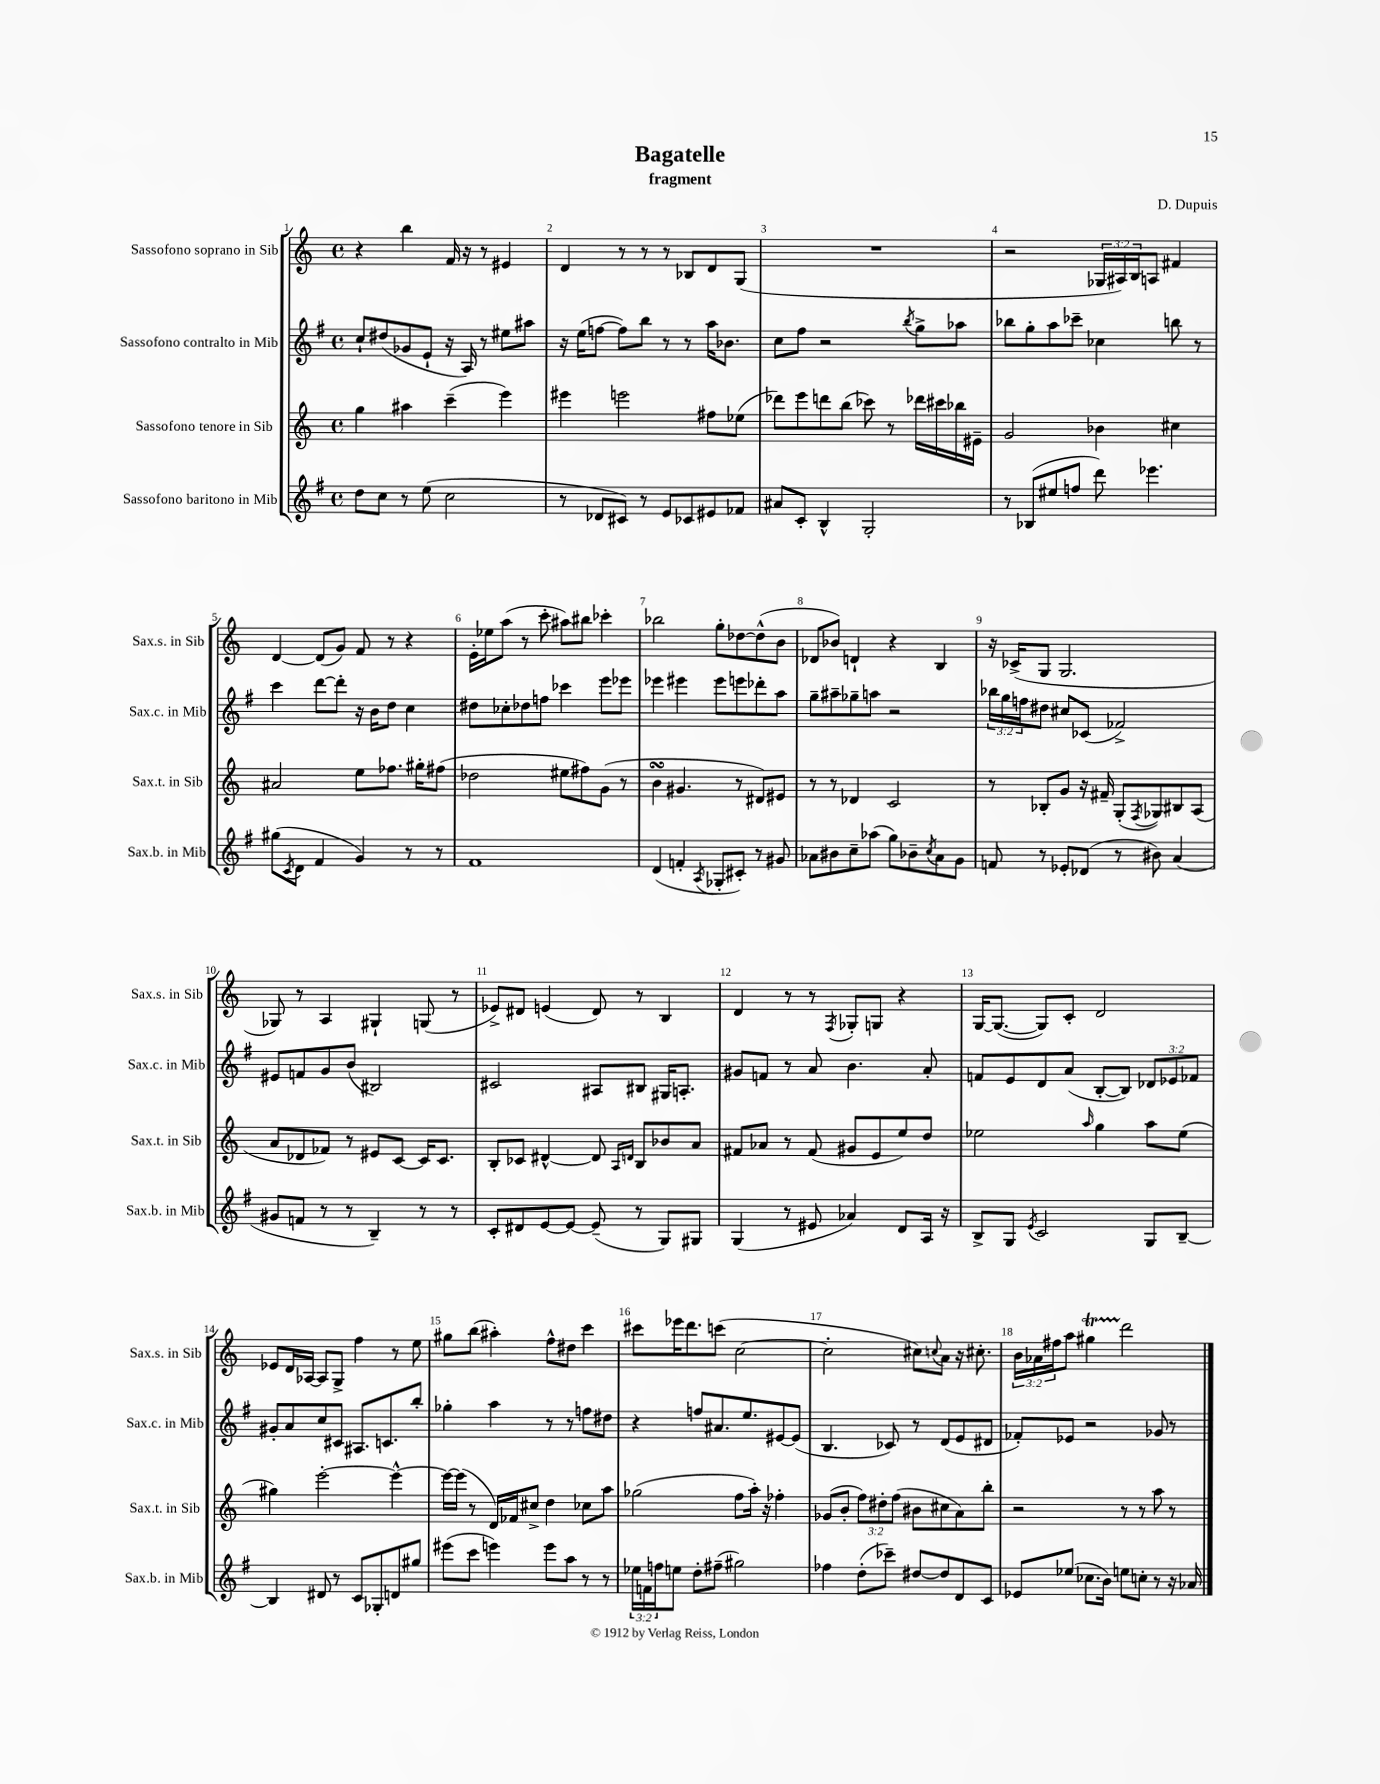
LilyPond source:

\header { title = "Bagatelle" composer = "D. Dupuis" subtitle = "fragment" }
<<
\new StaffGroup <<
\new Staff = "s0" \with { instrumentName = "Sassofono soprano in Sib" shortInstrumentName = "Sax.s. in Sib" } {
    \clef treble \key c \major \defaultTimeSignature \time 4/4 \override Staff.TupletNumber.text = #tuplet-number::calc-fraction-text
    r4 b''4 f'16 r16 r8 eis'4 |
    d'4 r8 r8 r8 bes8 d'8 g8( |
    R1 |
    r2 \tuplet 3/2 { ges16 ais16) b16 } a8 fis'4 |
    d'4~ d'8( g'8) f'8 r8 r4 |
    e'16-. ees''16 a''8( r8 c'''8-. ais''8) bis''8 ces'''4-. |
    bes''2 g''8-. des''8~ des''8-^( b'8 |
    des'8 bes'8) d'4-! r4 b4 |
    r16 ces'16->( g8 g2. |
    ges8) r8 a4 gis4-! g8( r8 |
    ees'8->) dis'8 e'4( dis'8) r8 b4 |
    d'4 r8 r8 \acciaccatura { f8 } ges8-. g8 r4 |
    g16~ g8.~( g8) c'8-. d'2 |
    ees'8 d'16 aes16~ aes8 g8-> f''4 r8 e''8 |
    gis''8 b''8( ais''4-.) f''8-^ dis''8 c'''4 |
    cis'''8 ees'''16 d'''8. c'''8( c''2~ |
    c''2-. cis''8) \appoggiatura { c''8 } a'8 r16 cis''8.-. |
    \tuplet 3/2 { b'16 aes'16 fis''16 } a''8 gis''4\startTrillSpan d'''2\stopTrillSpan \bar "|." |
}
\new Staff = "s1" \with { instrumentName = "Sassofono contralto in Mib" shortInstrumentName = "Sax.c. in Mib" } {
    \clef treble \key g \major \defaultTimeSignature \time 4/4 \override Staff.TupletNumber.text = #tuplet-number::calc-fraction-text
    c''8-! dis''8( ges'8 e'8-! r16 a16) r8 eis''8 ais''8 |
    r16 e''16( f''8~ f''8) b''8 r8 r8 a''16 bes'8. |
    c''8 fis''8 r2 \acciaccatura { b''8 } g''8-> aes''8 |
    bes''8 g''8-. a''8 ces'''8-- ces''4 b''8 r8 |
    c'''4 d'''8~ d'''8-. r16 b'16 d''8 c''4 |
    dis''8 ces''8-. des''8 f''8 ces'''4 e'''8 ees'''8 |
    ees'''4 eis'''4 eis'''8 e'''8 des'''8-. a''8 |
    g''8-- ais''8-- ges''8-- a''8 r2 |
    \tuplet 3/2 { bes''16 g''16 f''16 } dis''8 cis''8 ces'8( fes'2->) |
    eis'8 f'8 g'8 b'8( bis2) |
    cis'2 ais8 bis8 gis16 a8.-. |
    gis'8 f'8 r8 a'8 b'4. a'8-. |
    f'8 e'8 d'8 a'8( b8~-. b8) \tuplet 3/2 { des'8 ees'8 fes'8 } |
    gis'8-. a'8 c''8 cis'8 ais8. c'8. b''8-. |
    ges''4-. a''4 r8 r8 f''8 dis''8 |
    r4 f''8 ais'8. e''8. eis'8~ eis'8( |
    b4. ces'8) r8 d'8( e'8 dis'8 |
    fes'8-.) ees'8 r2 ges'8 r8 \bar "|." |
}
\new Staff = "s2" \with { instrumentName = "Sassofono tenore in Sib" shortInstrumentName = "Sax.t. in Sib" } {
    \clef treble \key c \major \defaultTimeSignature \time 4/4 \override Staff.TupletNumber.text = #tuplet-number::calc-fraction-text
    g''4 ais''4 c'''4--( e'''4) |
    eis'''4 e'''2 fis''8 ees''8( |
    des'''8) e'''8 d'''8 b''8( ces'''8) r8 des'''16 cis'''16 bes''16 eis'16-- |
    g'2 bes'4 cis''4 |
    ais'2 e''8 fes''8. gis''16-. fis''8( |
    des''2 eis''8 fis''8) g'8( r8 |
    b'4\turn gis'4. r8 dis'8) eis'8 |
    r8 r8 des'4 c'2 |
    r8 bes8-. g'8 r16 fis'16-- g8-.( \acciaccatura { f8 } ges8) bis8 a8( |
    a'8 des'8 fes'8) r8 eis'8 c'8~ c'16 c'8. |
    b8-. ces'8 dis'4~-^ dis'8 \grace { a16 d'16 } b8 bes'8 a'8 |
    fis'8 aes'8 r8 fis'8( gis'8 e'8 e''8) d''8 |
    ees''2 \grace { a''16 } g''4 a''8 ees''8( |
    gis''4) e'''2~-. e'''4~-^ |
    e'''16~ e'''16( r8 d'16) fes'16 cis''8-> d''4 ces''8 a''8 |
    ges''2( f''8 a''16-.) r16 fes''4-. |
    ges'8( b'8-. \tuplet 3/2 { f''8) dis''8-. f''8( } bis'8 cis''8 a'8) b''8-. |
    r2 r8 r8 a''8 r8 \bar "|." |
}
\new Staff = "s3" \with { instrumentName = "Sassofono baritono in Mib" shortInstrumentName = "Sax.b. in Mib" } {
    \clef treble \key g \major \defaultTimeSignature \time 4/4 \override Staff.TupletNumber.text = #tuplet-number::calc-fraction-text
    d''8 c''8 r8 e''8( c''2 |
    r8 des'8 cis'8) r8 e'8 ces'8 eis'8 fes'8 |
    ais'8 c'8-. b4-^ g2-. |
    r8 bes8( eis''8 f''8 d'''8) ees'''4. |
    gis''8( \acciaccatura { c'8 } d'8 fis'4 g'4) r8 r8 |
    fis'1 |
    d'4( f'4-. \acciaccatura { a8 } ges8-. cis'8-.) r8 gis'8 |
    aes'8 bis'8 c''8-- aes''8( g''8) bes'8-- \acciaccatura { c''8 } aes'8 g'8 |
    f'8 r8 ees'8-. des'8( r8 bis'8) a'4( |
    gis'8 f'8 r8 r8 b4--) r8 r8 |
    c'8-. dis'8 e'8~ e'8~ e'8--( r8 g8) gis8 |
    g4( r8 eis'8 aes'4) d'8 a16 r16 |
    b8-> g8 \acciaccatura { e'8 } c'2 g8 b8~-- |
    b4 dis'8 r8 c'8 ges8-. d'8 gis''8 |
    eis'''8( c'''8 e'''4) e'''8 a''8 r8 r8 |
    \tuplet 3/2 { ees''16 f'16 f''16 } e''8 d''8-. fis''8--( gis''2) |
    fes''4 d''8-.( ces'''8--) dis''8~ dis''8 d'8 c'8 |
    ees'8 ees''8( ces''8. b'16) e''8 c''8-. r8 r16 aes'16 \bar "|." |
}
>>
>>
\layout { \context { \Score \override BarNumber.break-visibility = ##(#f #t #t) barNumberVisibility = #all-bar-numbers-visible } }
